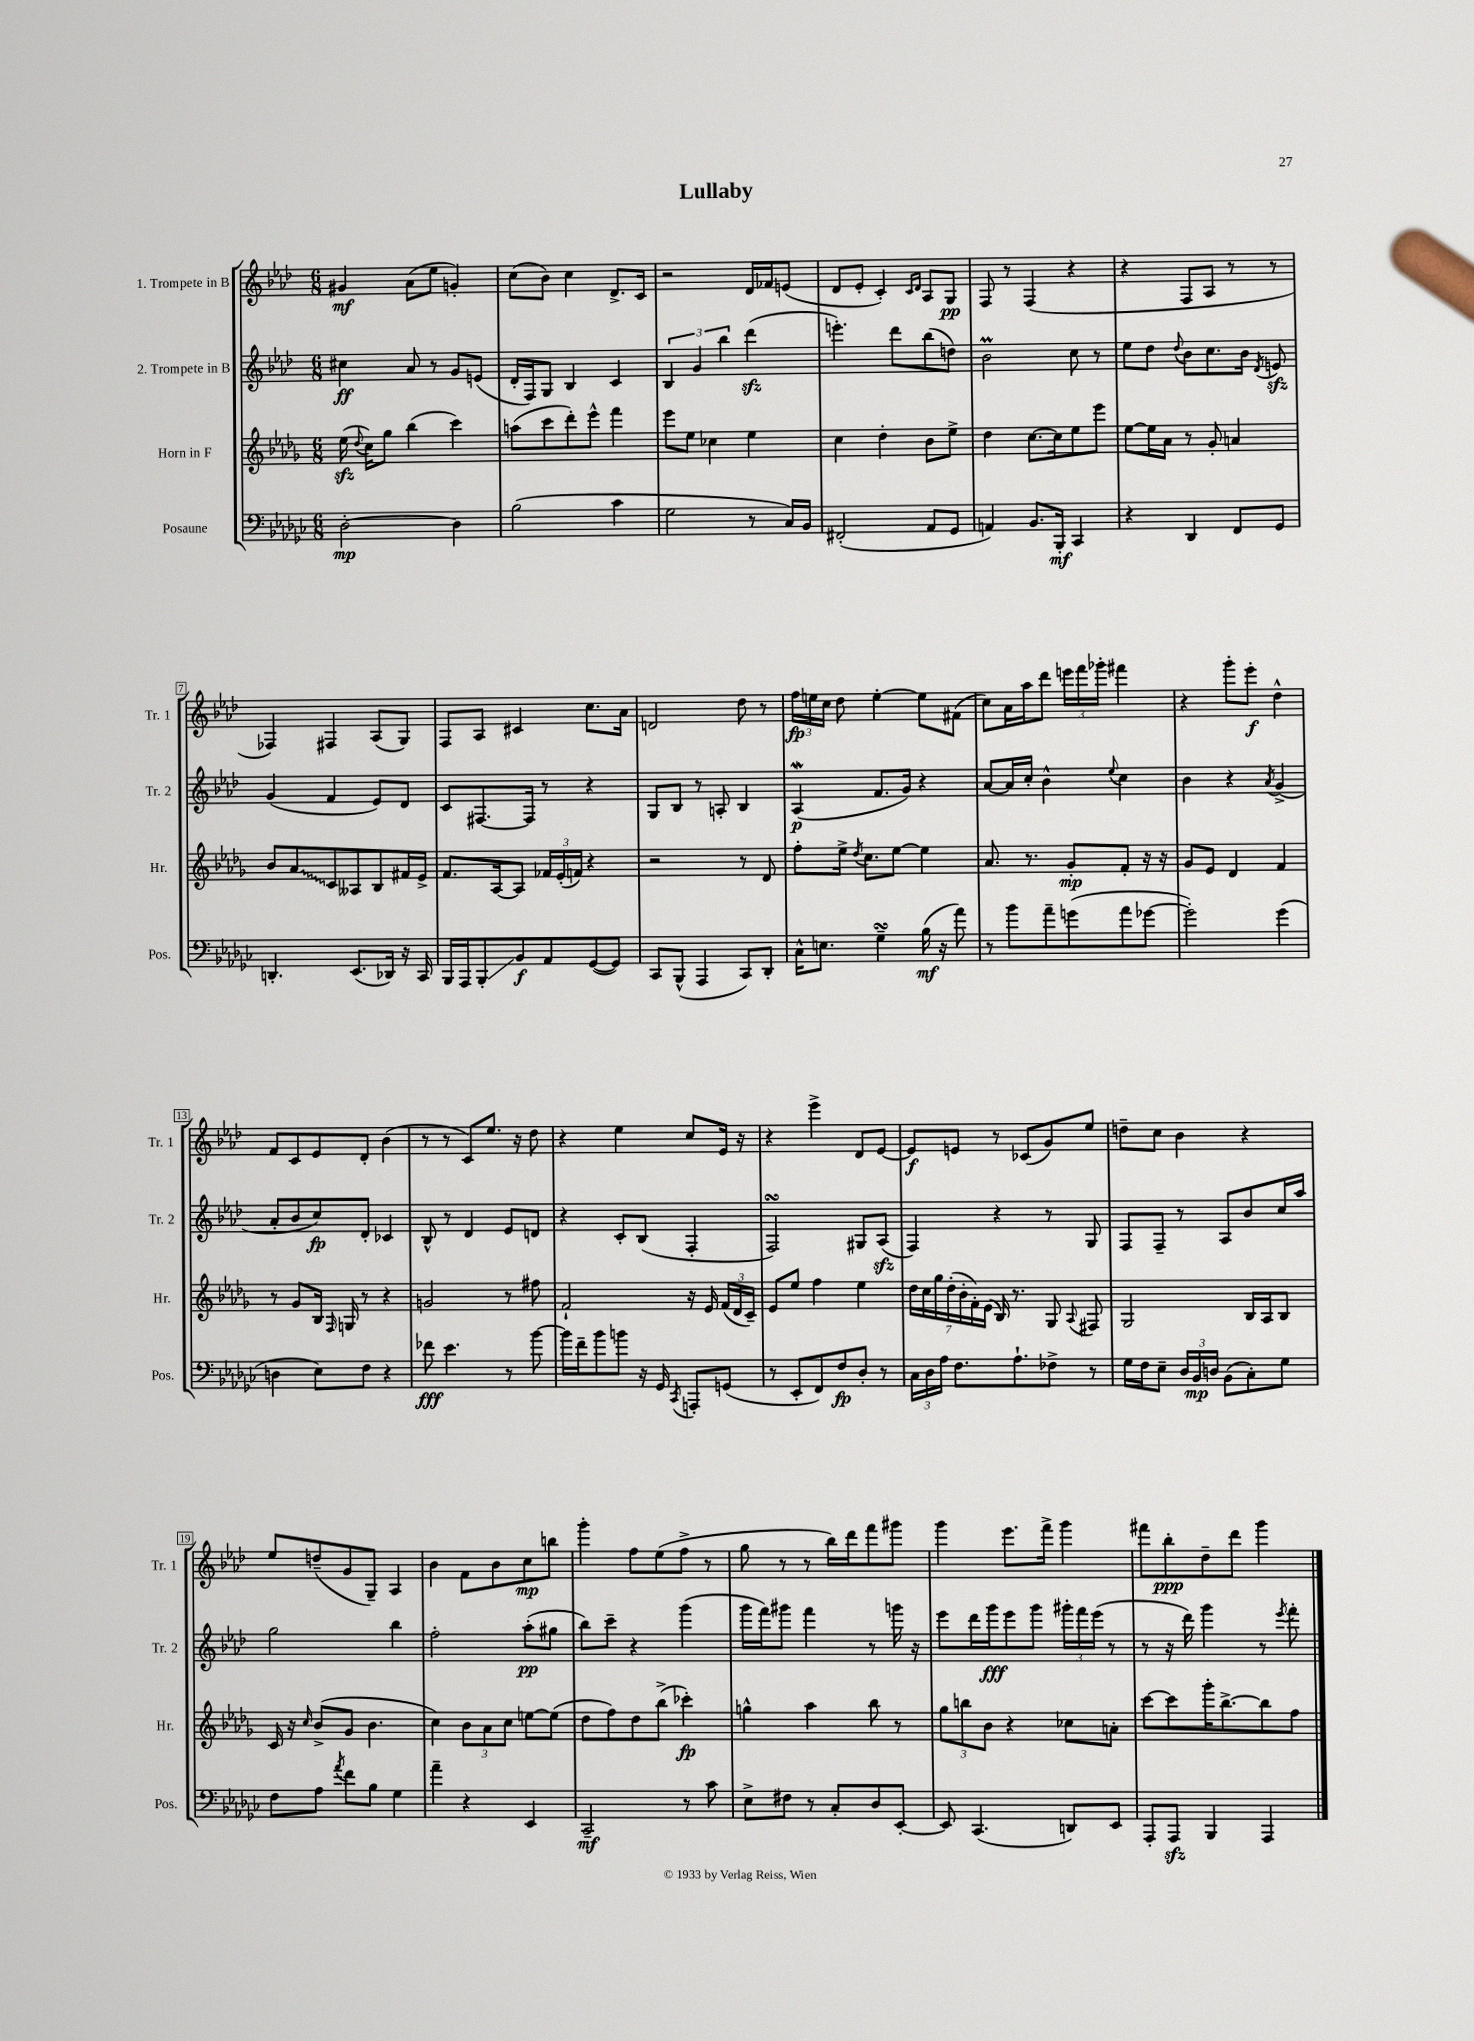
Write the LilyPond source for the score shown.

\header { title = "Lullaby" }
<<
\new StaffGroup <<
\new Staff = "s0" \with { instrumentName = "1. Trompete in B" shortInstrumentName = "Tr. 1" } {
    \clef treble \key aes \major \numericTimeSignature \time 6/8
    \autoBeamOff gis'4\mf aes'8[( ees''8] g'4-.) |
    c''8[( bes'8]) c''4 des'8.[-> c'16] |
    r2 des'16[ fes'16 e'8]( |
    des'8[ ees'8]-. c'4-.) \grace { c'16[ des'16] } aes8[ g8]\pp |
    f8 r8 f4( r4 |
    r4 f8[ aes8] r8 r8 |
    fes4) fis4 aes8[( g8]) |
    f8[ aes8] cis'4 c''8.[ aes'16] |
    d'2 des''8 r8 |
    \tuplet 3/2 { f''16[\fp e''16 c''16] } des''8 e''4~-. e''8[ fis'8]( |
    c''8[) aes'16 aes''16 des'''8] \tuplet 3/2 { e'''16[ f'''16 ges'''16]-. } fis'''4 |
    r4 g'''8[-. ees'''8]-.\f des''4-^ |
    f'8[ c'8 ees'8 des'8]-. bes'4( |
    r8 r8 c'8[) ees''8.] r16 des''8 |
    r4 ees''4 c''8[ ees'16] r16 |
    r4 ees'''4-> des'8[ ees'8]~ |
    ees'8[\f e'8] r8 ces'8[( g'8) ees''8] |
    d''8[-- c''8] bes'4 r4 |
    ees''8[ d''8--( g'8 g8]--) aes4 |
    bes'4 f'8[ bes'8 c''8\mp b''8] |
    g'''4-. f''8[ ees''8( f''8]-> r8 |
    g''8 r8 r8 bes''16[) des'''16 f'''8 gis'''8] |
    g'''4 ees'''8.[ f'''16]-> g'''4 |
    fis'''8[ bes''8-.\ppp des''8-- des'''8] g'''4 \bar "|." |
}
\new Staff = "s1" \with { instrumentName = "2. Trompete in B" shortInstrumentName = "Tr. 2" } {
    \clef treble \key aes \major \numericTimeSignature \time 6/8
    \autoBeamOff cis''4\ff aes'8 r8 g'8[ e'8]( |
    des'16[-. f16) g8] bes4 c'4 |
    \tuplet 3/2 { bes4 g'4 bes''4 } des'''4\sfz( |
    e'''4.-.) des'''8[ bes''8( d''8]) |
    bes'2\prall c''8 r8 |
    ees''8[ des''8] \appoggiatura { des''8 } bes'8[ c''8. bes'16] \acciaccatura { des'8 } e'8\sfz |
    g'4( f'4 ees'8[) des'8] |
    c'8[ fis8.~ fis16] r8 r4 |
    g8[ bes8] r8 a8-. bes4 |
    aes4\mordent\p( f'8.[ g'16]) r4 |
    aes'8[~ aes'16 c''16]-. bes'4-^ \appoggiatura { ees''8 } c''4 |
    bes'4 r4 \acciaccatura { aes'8 } g'4->( |
    aes'8[-. bes'8 c''8\fp) des'8]-. ces'4 |
    bes8-^ r8 des'4 ees'8[ d'8] |
    r4 c'8[-. bes8]( f4-. |
    f2\turn) gis8[ aes8]\sfz( |
    f4) r4 r8 g8 |
    f8[ f8]-- r8 aes8[ bes'8 c''16 aes''16] |
    g''2 bes''4 |
    f''2-. aes''8[-.\pp( gis''8] |
    bes''8[) c'''8]-- r4 g'''4( |
    g'''16[ f'''16) gis'''8] f'''4 r8 g'''16 r16 |
    ees'''8[ des'''16 g'''16\fff ees'''8 g'''8] \tuplet 3/2 { gis'''16[-. f'''16 ees'''16]( } r8 |
    r8 r16 des'''16) g'''4 r8 \acciaccatura { ees'''8 } f'''8-. \bar "|." |
}
\new Staff = "s2" \with { instrumentName = "Horn in F" shortInstrumentName = "Hr." } {
    \clef treble \key des \major \numericTimeSignature \time 6/8
    \autoBeamOff ees''16\sfz( \appoggiatura { des''8 } c''16[) ges''8] bes''4( c'''4) |
    a''8[( c'''8 des'''8-.) ees'''8]-^ f'''4 |
    ees'''8[ ees''8] ces''4 ees''4 |
    c''4 des''4-. bes'8[ ees''8]-> |
    des''4 c''8.[~ c''16 ees''8 ees'''8] |
    ees''8[~ ees''16 aes'16] r8 ges'8-. a'4 |
    bes'8[ \once \override Glissando.style = #'zigzag aes'8\glissando c'8 aeses8 bes8 fis'16 ees'16]-> |
    f'8.[ aes16~ aes8] \tuplet 3/2 { fes'16[ ees'16-.( f'16]) } r4 |
    r2 r8 des'8 |
    f''8[-. ees''16]-> \acciaccatura { des''8 } c''8.[ ees''8]~ ees''4 |
    aes'8. r8. ges'8[-.\mp f'8]-. r16 r16 |
    ges'8[ ees'8] des'4 f'4 |
    r8 ges'8[ bes16] \grace { f16 } g16 r8 r4 |
    g'2 r8 fis''8 |
    f'2-! r16 ees'16 \tuplet 3/2 { f'16[( des'16 c'16]--) } |
    ees'8[ ees''8] f''4 ees''4 |
    \tuplet 7/4 { des''16[ c''16 ges''16 des''16-.( bes'16-. f'16-.) ees'16]( } bes16) r8. ges8 \appoggiatura { aes8 } fis8 |
    ges2 bes16[ aes16 bes8] |
    c'16 r16 \grace { c''16 } bes'8[->( ges'8] bes'4. |
    c''4) \tuplet 3/2 { bes'8[ aes'8 c''8] } e''8[~ e''8]( |
    des''8[ f''8) des''8 bes''8]->( ces'''4-.\fp) |
    g''4-^ aes''4 bes''8 r8 |
    \tuplet 3/2 { ges''8[ b''8 bes'8] } r4 ces''8[ a'8]-. |
    c'''8[~ c'''8 ges'''16-. bes''8.~-> bes''8 f''8] \bar "|." |
}
\new Staff = "s3" \with { instrumentName = "Posaune" shortInstrumentName = "Pos." } {
    \clef bass \key ges \major \numericTimeSignature \time 6/8
    \autoBeamOff des2~-.\mp des4 |
    bes2( ces'4 |
    ges2 r8 ces16[) bes,16] |
    fis,2-.( aes,8[ ges,8] |
    a,4) bes,8.[ bes,,16]-.\mf ces,4 |
    r4 des,4 f,8[ ges,8] |
    d,4.-. ees,8.[( des,16]) r16 ces,16 |
    bes,,16[ aes,,16 bes,,8-.\glissando bes,8\f aes,8 ges,8~( ges,8]) |
    ces,8[ bes,,8]-^( aes,,4 ces,8[) des,8]-. |
    ces16[-^ e8.] ges4--\turn bes16\mf( r16 aes'8) |
    r8 bes'8[ aes'8-- g'8( aes'8 ges'8]~ |
    ges'2-.) ges'4( |
    d4 ees8[) f8] r4 |
    fes'8\fff ees'4. r8 bes'8~ |
    bes'16[ f'16-- bes'8 b'8] r16 ges,16 \acciaccatura { ces,8 } a,,8[-. g,8]( |
    r8 ees,8[-. f,8) f8\fp des8]-. r8 |
    \tuplet 3/2 { ces16[ des16 aes16] } f8.[ aes8.-! fes8]-> r8 |
    ges16[ f16 ees8]-- \tuplet 3/2 { des16[ bes,16\mp d16] } bes,8[( ces8-.) ges8] |
    f8[ aes8] \acciaccatura { aes'8 } f'8[ bes8] ges4 |
    aes'4-- r4 ees,4 |
    ces,2--\mf r8 ces'8 |
    ees8[-> fis8] r8 ces8[-. des8 ees,8]~-. |
    ees,8 ces,4.( d,8[) ees,8] |
    aes,,8[-. aes,,8]\sfz bes,,4 aes,,4 \bar "|." |
}
>>
>>
\layout { \context { \Score \override BarNumber.stencil = #(make-stencil-boxer 0.1 0.3 ly:text-interface::print) } }
